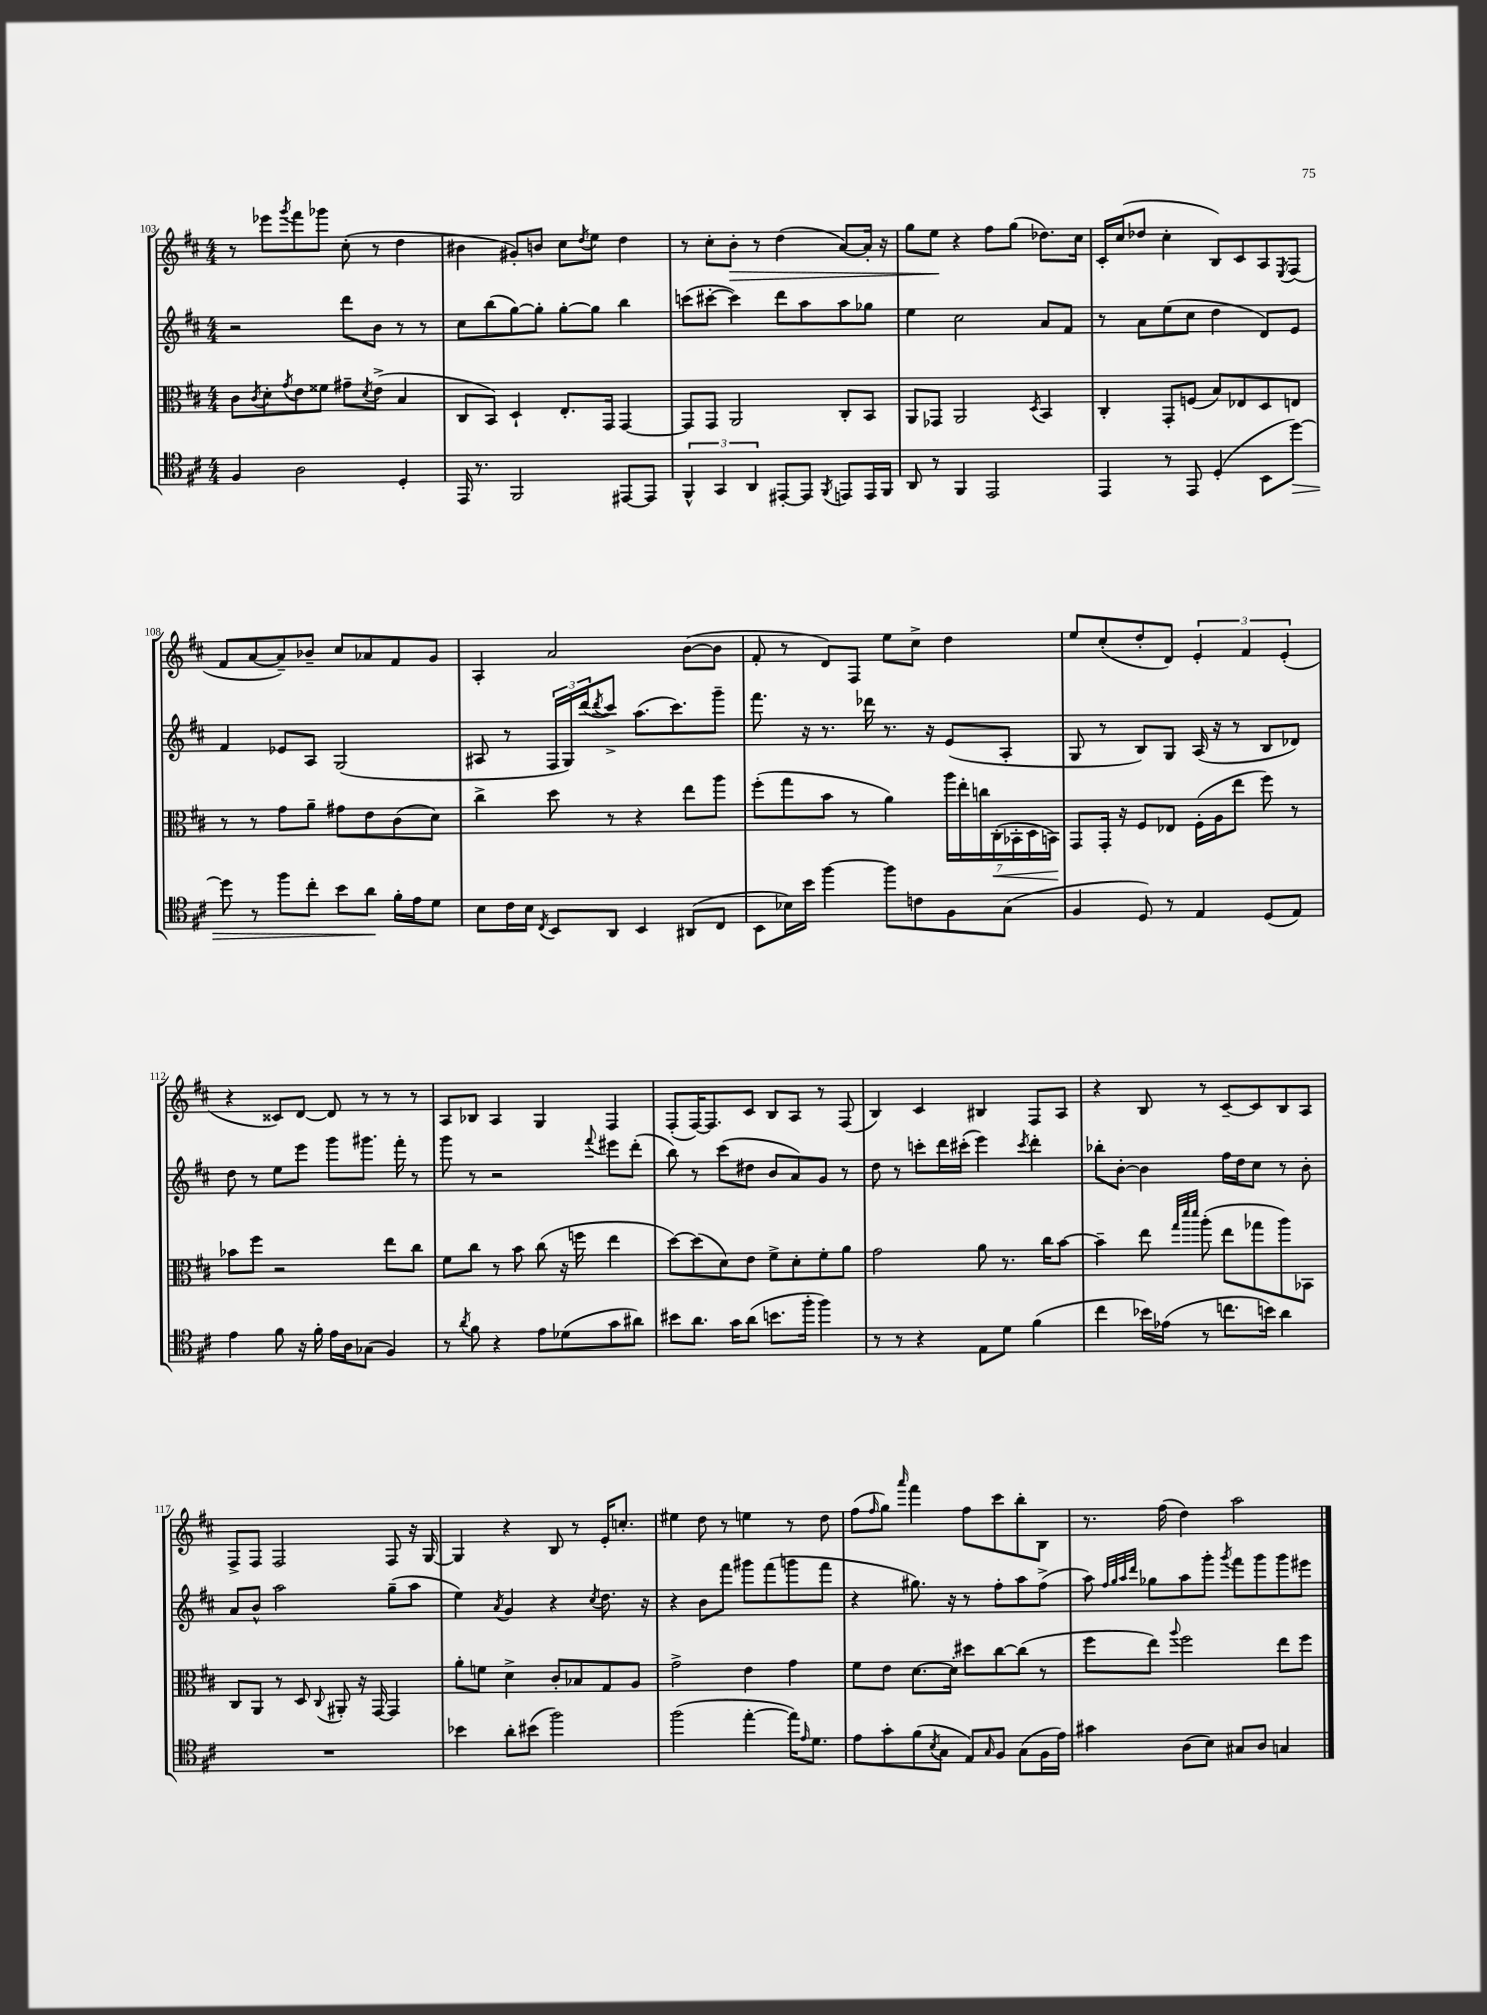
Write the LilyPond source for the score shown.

<<
\new StaffGroup <<
\new Staff = "s0" {
    \clef treble \key d \major \numericTimeSignature \time 4/4
    r8 ees'''8 \acciaccatura { g'''8 } fis'''8 ges'''8 cis''8-.( r8 d''4 |
    bis'4 gis'8-.) b'8 cis''8 \acciaccatura { d''8 } e''8 d''4 |
    r8 cis''8-. b'8-.\> r8 d''4( a'8~) a'16-. r16 |
    g''8 e''8\! r4 fis''8 g''8( des''8.) cis''16 |
    cis'16-. cis''16( des''8 cis''4-. b8) cis'8 a8 \acciaccatura { e8 } fis8( |
    fis'8 a'8~ a'8--) bes'8-- cis''8 aes'8 fis'8 g'8 |
    a4-. a'2 b'8~( b'8 |
    fis'8-. r8 d'8) fis8 e''8 cis''8-> d''4 |
    e''8 cis''8-.( d''8-. d'8) \tuplet 3/2 { e'4-. fis'4 e'4-.( } |
    r4 cisis'8) d'8~ d'8 r8 r8 r8 |
    a8 bes8 a4 g4 fis4 |
    fis8-.( fis16~) fis8. cis'8 b8 a8 r8 fis8( |
    b4) cis'4 bis4 fis8 a8 |
    r4 b8 r8 cis'8~-- cis'8 b8 a8 |
    fis8-> fis8 fis2 fis8 r16 g16~ |
    g4 r4 b8 r8 e'16-. c''8.-. |
    eis''4 d''8 r8 e''4 r8 d''8 |
    fis''8( \grace { fis''16 } g''8) \grace { a'''16 } fis'''4 fis''8 cis'''8 b''8-. b8 |
    r8. fis''16( d''4) a''2 \bar "|." |
}
\new Staff = "s1" {
    \clef treble \key d \major \numericTimeSignature \time 4/4
    r2 d'''8 b'8 r8 r8 |
    cis''8 b''8( g''8~) g''8-. g''8~-. g''8 b''4 |
    c'''8( cis'''8~-. cis'''4) d'''8 a''8 a''8 ges''8 |
    e''4 cis''2 a'8 fis'8 |
    r8 a'8 e''8( cis''8 d''4 d'8) e'8 |
    fis'4 ees'8 a8 g2( |
    ais8 r8 \tuplet 3/2 { fis16 g16) d'''16( } \acciaccatura { d'''8 } cis'''8->) a''8.( cis'''8.) g'''8-- |
    fis'''8. r16 r8. des'''16 r8. r16 e'8( a8-. |
    g8 r8 b8) g8 a16( r16 r8 b8 des'8) |
    d''8 r8 e''8 e'''8 g'''8 gis'''8. fis'''16-. r8 |
    g'''8 r8 r2 \appoggiatura { fis'''8 } eis'''8 d'''8-.( |
    b''8) r8 cis'''8( dis''8 b'8 a'8) g'8 r8 |
    d''8 r8 c'''8-. d'''16 cis'''16-.( e'''4) \acciaccatura { cis'''8 } d'''4-. |
    bes''8-. b'8~-. b'4 fis''16 d''16 cis''8 r8 b'8-. |
    a'8 b'8-^ a''2 g''8--( a''8 |
    e''4) \acciaccatura { a'8 } g'4 r4 \acciaccatura { cis''8 } d''8. r16 |
    r4 b'8 fis'''8 gis'''8 fis'''8( g'''8 fis'''8 |
    r4 gis''8.) r16 r8 fis''8-. a''8 fis''8->( |
    a''8) \grace { fis''32 g''32 a''32 d'''32 } ges''8 a''8 g'''8-. \acciaccatura { g'''8 } fis'''8 g'''8 g'''8 eis'''8 \bar "|." |
}
\new Staff = "s2" {
    \clef alto \key d \major \numericTimeSignature \time 4/4
    cis'8 \acciaccatura { cis'8 } d'8-. \acciaccatura { g'8 } e'8 fisis'8 gis'8-- \acciaccatura { d'8 } e'8->( b4 |
    cis8 b,8) d4-! e8.-. g,16 g,4~ |
    g,8 g,8 a,2 cis8-. b,8 |
    a,8 ges,8 a,2 \acciaccatura { d8 } b,4 |
    cis4-. g,8-. f8( b8) ees8 d8 e8 |
    r8 r8 g'8 a'8-- gis'8 e'8 cis'8( d'8) |
    cis''4-> d''8 r8 r4 e''8 a''8 |
    fis''8-.( g''8 b'8 r8 a'4) \tuplet 7/4 { a''16 e''16-. c''16 cis16-.\<( bes,16-. d16 b,16\!) } |
    g,8 g,16-. r16 fis8 ees8 fis16-.( a16 e''8 fis''8) r8 |
    bes'8 fis''8 r2 e''8 cis''8 |
    fis'8 cis''8 r8 b'8 cis''8( r16 f''16 e''4 |
    d''8~) d''8( d'8) e'8 fis'8-> d'8-. fis'8-. a'8 |
    g'2 a'8 r8. cis''16 b'8~ |
    b'4-- e''8 \grace { g''32 d'''32 d'''32 } a''8-.( e''8 ges''8 a''8) bes,8 |
    cis8 a,8 r8 d8 \appoggiatura { cis8 } ais,8-. r16 g,16~ g,4 |
    a'8-. f'8 d'4-> cis'8-. bes8 g8 a8 |
    g'2-> e'4 g'4 |
    fis'8 e'8 d'8.~ d'16-. dis''8 cis''8~ cis''8( r8 |
    fis''8 e''8) \appoggiatura { a''8 } fis''2 e''8 fis''8 \bar "|." |
}
\new Staff = "s3" {
    \clef tenor \key d \major \numericTimeSignature \time 4/4
    fis4 a2 d4-. |
    e,16 r8. fis,2 eis,8~ eis,8 |
    \tuplet 3/2 { fis,4-^ g,4 a,4 } eis,8~-. eis,8 \acciaccatura { fis,8 } e,8 e,16 fis,16 |
    a,8 r8 fis,4 e,2 |
    e,4 r8 e,8 d4-.( b,8 d''8~\>) |
    d''8 r8 fis''8 cis''8-. b'8 a'8\! fis'16-. e'16 d'8 |
    b8 cis'16 b16 \acciaccatura { cis8 } b,8 a,8 b,4 ais,8( cis8 |
    b,8 bes16) b'16 fis''4~ fis''8 c'8 fis8 g8( |
    fis4 d8) r8 e4 d8( e8) |
    e'4 fis'8 r16 fis'16-. e'16 a16 ges8( fis4) |
    r8 \acciaccatura { a'8 } fis'8 r4 e'8 des'8( g'8 ais'8) |
    bis'8 a'8. g'16 a'8( b'8. fis''16-. fis''4) |
    r8 r8 r4 e8 d'8 fis'4( |
    cis''4 bes'16) ees'16( r8 c''8. b'16) a'4 |
    R1 |
    bes'4 a'8-. bis'8( fis''2) |
    fis''2( e''4~-. e''16) \grace { e'16 } d'8. |
    e'8 g'8-. fis'8( \acciaccatura { b8 } g8 e8) \grace { g16 } fis8 g8( fis16 e'16) |
    gis'4 a8( b8) gis8 a8 g4 \bar "|." |
}
>>
>>
\layout { \context { \Score currentBarNumber = #103 } }
